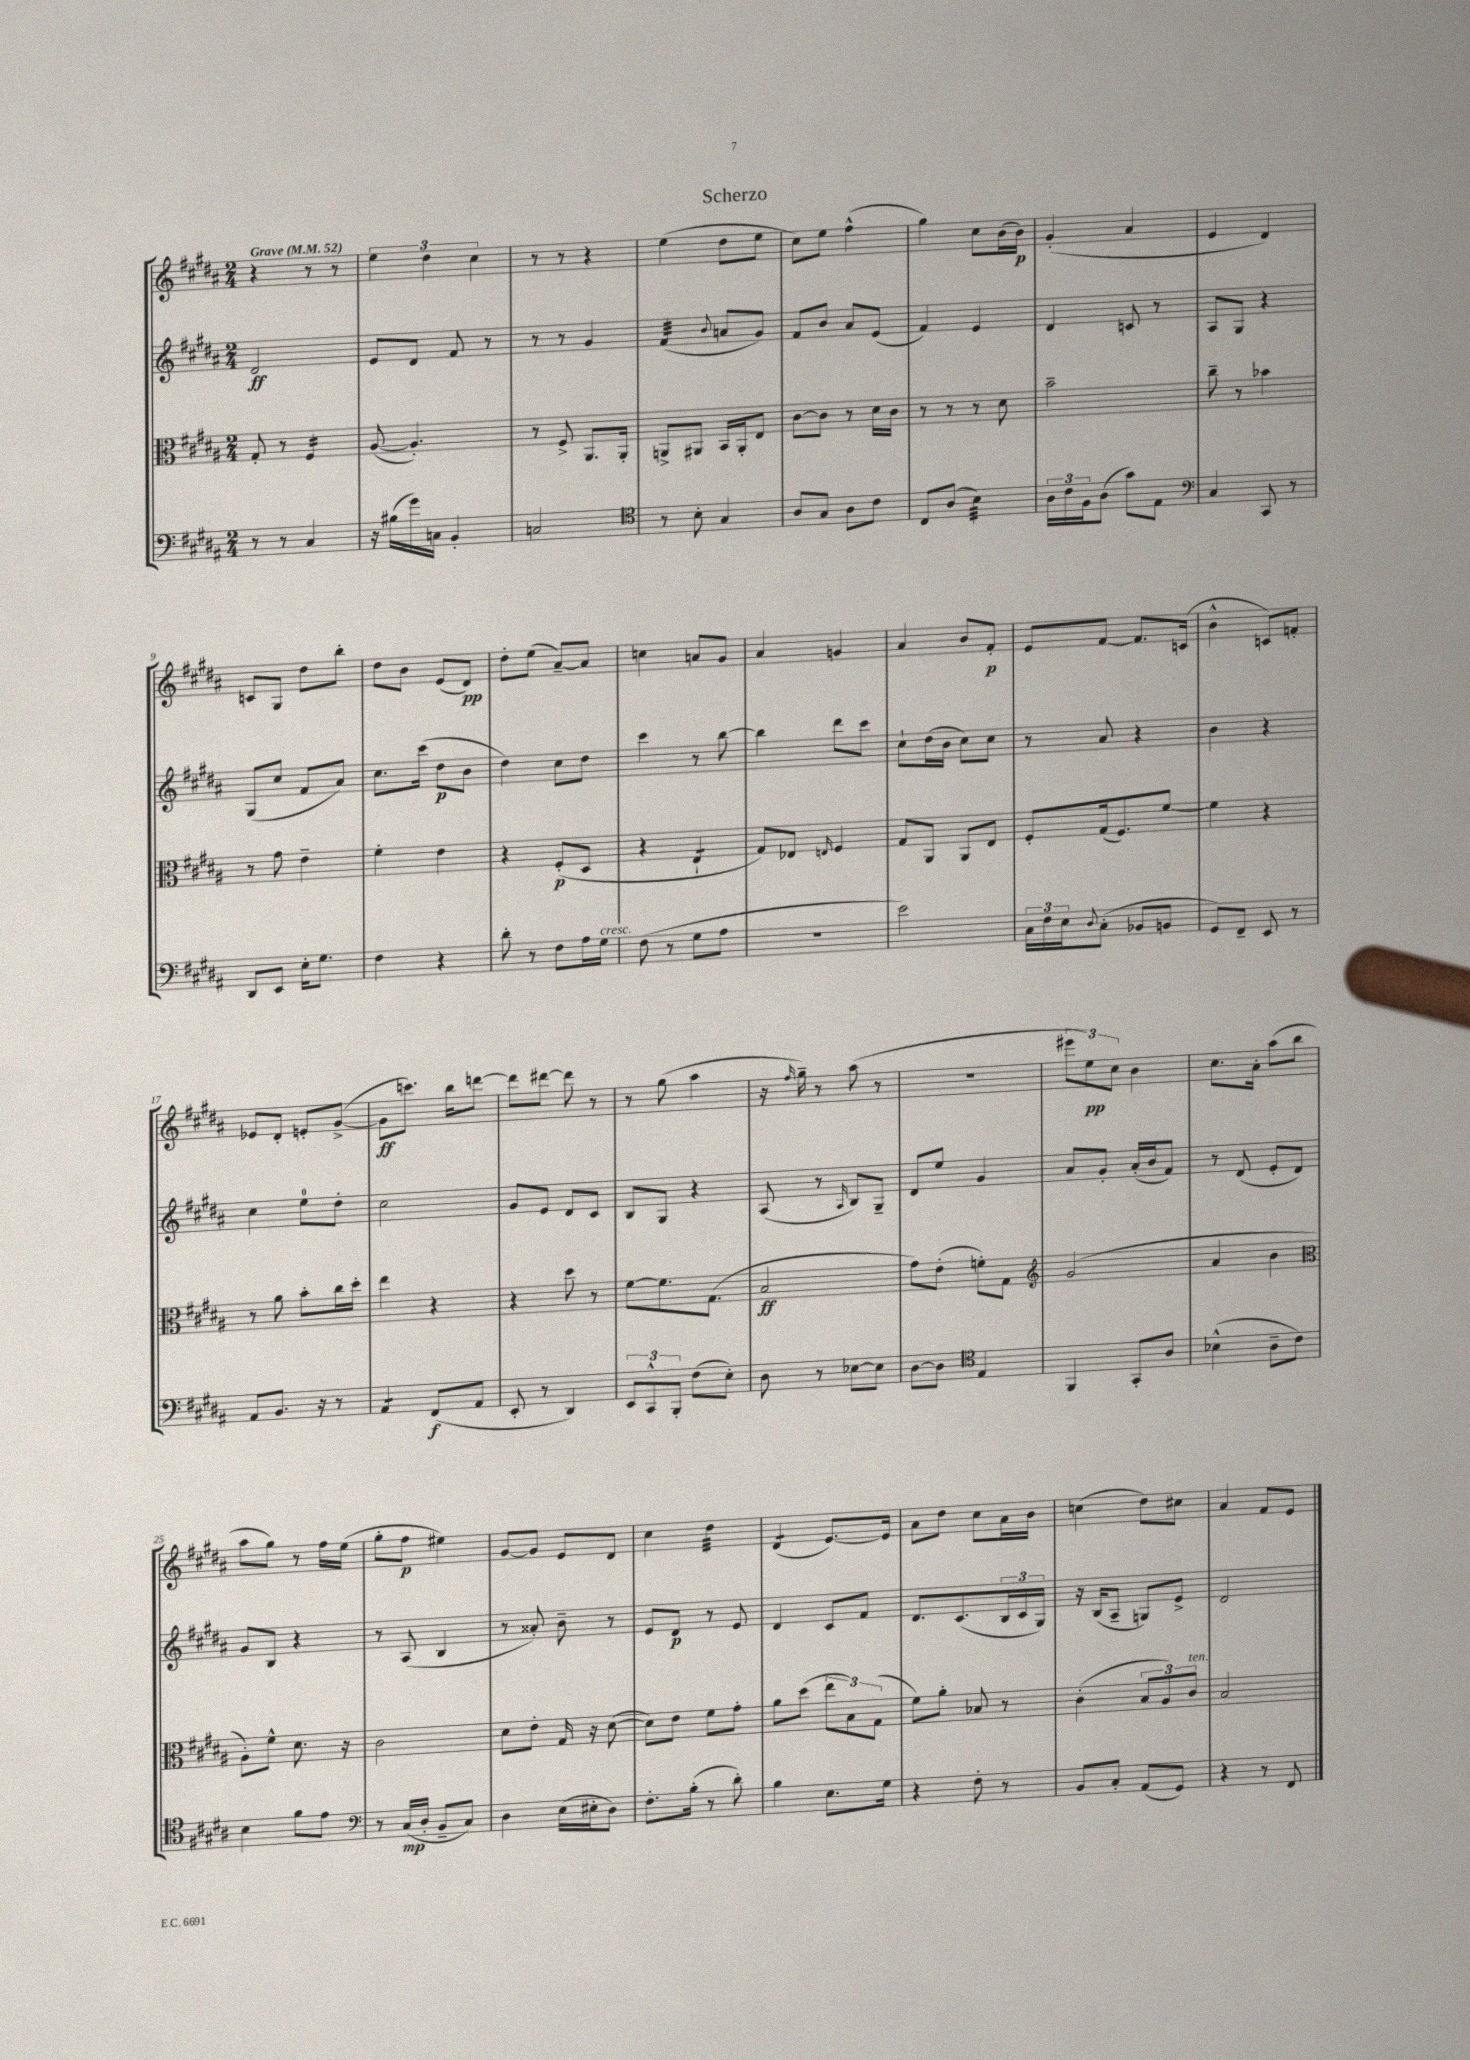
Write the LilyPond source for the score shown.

\header { title = "Scherzo" }
<<
\new StaffGroup <<
\new Staff = "s0" {
    \clef treble \key b \major \numericTimeSignature \time 2/4 \tempo "Grave" 4 = 52
    r4 r8 r8 |
    \tuplet 3/2 { e''4 dis''4 cis''4 } |
    r8 r8 r4 |
    e''4( dis''8 e''8 |
    cis''8) e''8 fis''4-^( |
    gis''4) cis''8 b'16( b'16\p) |
    gis'4-.( ais'4 |
    e'4 dis'4) |
    c'8 gis8 dis''8 b''8-. |
    dis''8 b'8 e'8( dis'8\pp) |
    dis''8-. e''8( ais'8~--) ais'8 |
    c''4 a'8 gis'8 |
    ais'4 g'4 |
    ais'4 b'8 fis'8-.\p |
    e'8 fis'8~ fis'8. c'16( |
    b'4-^ c'8) f'8-. |
    ees'8 dis'8-. e'8-. gis'8~->( |
    gis'8\ff c'''8.) b''16 d'''8~ |
    d'''8 dis'''8~ dis'''8 r8 |
    r8 gis''8( ais''4 |
    r16 \grace { fis''16 } gis''16--) r8 ais''8( r8 |
    r2 |
    \tuplet 3/2 { eis'''8 e''8\pp) cis''8 } b'4 |
    cis''8. ais'16-. ais''8( b''8 |
    ais''8 gis''8) r8 fis''16 e''16( |
    gis''8-. fis''8\p eis''4) |
    gis'8~ gis'8 e'8 dis'8 |
    cis''4 dis''4:32 |
    dis'4:8( e'8.~) e'16 |
    ais'8 dis''8 cis''8 ais'16 b'16 |
    c''4( dis''8) cis''8 |
    ais'4 fis'8 e'8 \bar "|." |
}
\new Staff = "s1" {
    \clef treble \key b \major \numericTimeSignature \time 2/4
    dis'2\ff |
    e'8 dis'8 fis'8 r8 |
    r8 r8 gis'4 |
    fis'4:32( \appoggiatura { b'8 } a'8 gis'8) |
    fis'8 b'8 ais'8 e'8( |
    fis'4) e'4 |
    dis'4 c'8 r8 |
    ais8 gis8 r4 |
    gis8( cis''8 fis'8 ais'8) |
    cis''8. cis'''16( dis''8\p b'8 |
    dis''4) cis''8 dis''8 |
    cis'''4 r8 b''8~ |
    b''4 dis'''8 cis'''8 |
    cis''8-! dis''16( b'16 cis''8) cis''8 |
    r8 ais'8 r4 |
    b'4 r4 |
    cis''4 e''8-0 dis''8-. |
    cis''2 |
    gis'8 e'8 dis'8 cis'8 |
    b8 gis8 r4 |
    ais8( r8 \grace { ais16 } b8) gis8-- |
    dis'8 e''8 gis'4 |
    ais'8 gis'8-. ais'16-.( b'16 fis'8) |
    r8 dis'8( e'8-. dis'8) |
    gis'8 b8 r4 |
    r8 ais8( b4 |
    r8 aisis'8-.) b'8-- r8 |
    e'8 dis'8\p r8 e'8 |
    dis'4 cis'8 fis'8 |
    dis'8. cis'8.( \tuplet 3/2 { b16 cis'16 gis16) } |
    r16 b16( ais8-- g8) e'8-> |
    dis'2 \bar "|." |
}
\new Staff = "s2" {
    \clef alto \key b \major \numericTimeSignature \time 2/4
    gis8-. r8 fis4:16 |
    ais8~( ais4.-.) |
    r8 fis8-> ais,8. ais,16-. |
    a,8-> ais,8 b,16 ais,16-. e8 |
    cis'8~ cis'8 r8 dis'16 cis'16 |
    r8 r8 r8 dis'8 |
    b'2-- |
    cis''8-- r8 bes'4 |
    r8 gis'8 e'4-- |
    fis'4-. e'4 |
    r4 fis8-.\p( dis8 |
    r4 e4:8-! |
    gis8) ees8 \grace { e16 } fis4 |
    gis8 ais,8 ais,8 e8 |
    fis8-. gis16( fis8.) fis'8~ |
    fis'4 r4 |
    r8 ais'8 b'8-. cis''16 dis''16-. |
    e''4 r4 |
    r4 dis''8 r8 |
    fis'8~ fis'8. gis8.( |
    b2\ff |
    gis'8) e'8-.( f'8-.) gis8 |
    \clef treble gis'2( |
    ais'4 b'4 |
    \clef alto ais8-.) fis'8-^ dis'8. r16 |
    cis'2 |
    dis'8 e'8-. gis16 r16 dis'8~( |
    dis'8) e'8 fis'8 gis'8-. |
    ais'8 dis''8( \tuplet 3/2 { e''8 b8) gis8( } |
    fis'8) ais'8-. bes8 r8 |
    cis'4-.( \tuplet 3/2 { b8 ais8) cis'8^\markup { \italic "ten." } } |
    b2 \bar "|." |
}
\new Staff = "s3" {
    \clef bass \key b \major \numericTimeSignature \time 2/4
    r8 r8 cis4 |
    r16 bis16( gis'16) c16 b,4-. |
    c2 |
    \clef tenor r8 b8-. gis4 |
    ais8 gis8 ais8 cis'8 |
    cis8 ais8( b4:32) |
    \tuplet 3/2 { ais16 cis'16 fis16 } ais8( gis'8) e8 |
    \clef bass cis4 cis,8 r8 |
    dis,8 e,8 e16-. gis8. |
    fis4 r4 |
    dis'8-. r8 fis8 ais16 gis16^\markup { \italic "cresc." } |
    fis8( r8 gis8 ais8 |
    r2 |
    e'2) |
    \tuplet 3/2 { cis16 fis16 e16 } \appoggiatura { dis8 } cis8-.( bes,8 b,8 |
    gis,8) fis,8-- e,8 r8 |
    ais,8 b,8. r16 r8 |
    ais,4:8 fis,8\f( ais,8 |
    e,8-. r8 dis,4) |
    \tuplet 3/2 { e,8 cis,8-^ b,,8-. } fis8( e8-.) |
    dis8 r8 ees8~ ees8 |
    dis8~ dis8 \clef tenor e4 |
    fis,4 gis,8-. ais8 |
    bes4-^( ais8-- cis'8) |
    b4 fis'8 e'8 |
    \clef bass r8 cis16\mp( dis16-. b,8-- cis8) |
    dis4 e16( eis16-. dis8) |
    fis8.-. b16-.( r8 dis'8-.) |
    b4 e8. gis16 |
    r4 fis8-. r8 |
    b,8 cis8-. ais,8( gis,8) |
    r4 r8 fis,8 \bar "|." |
}
>>
>>
